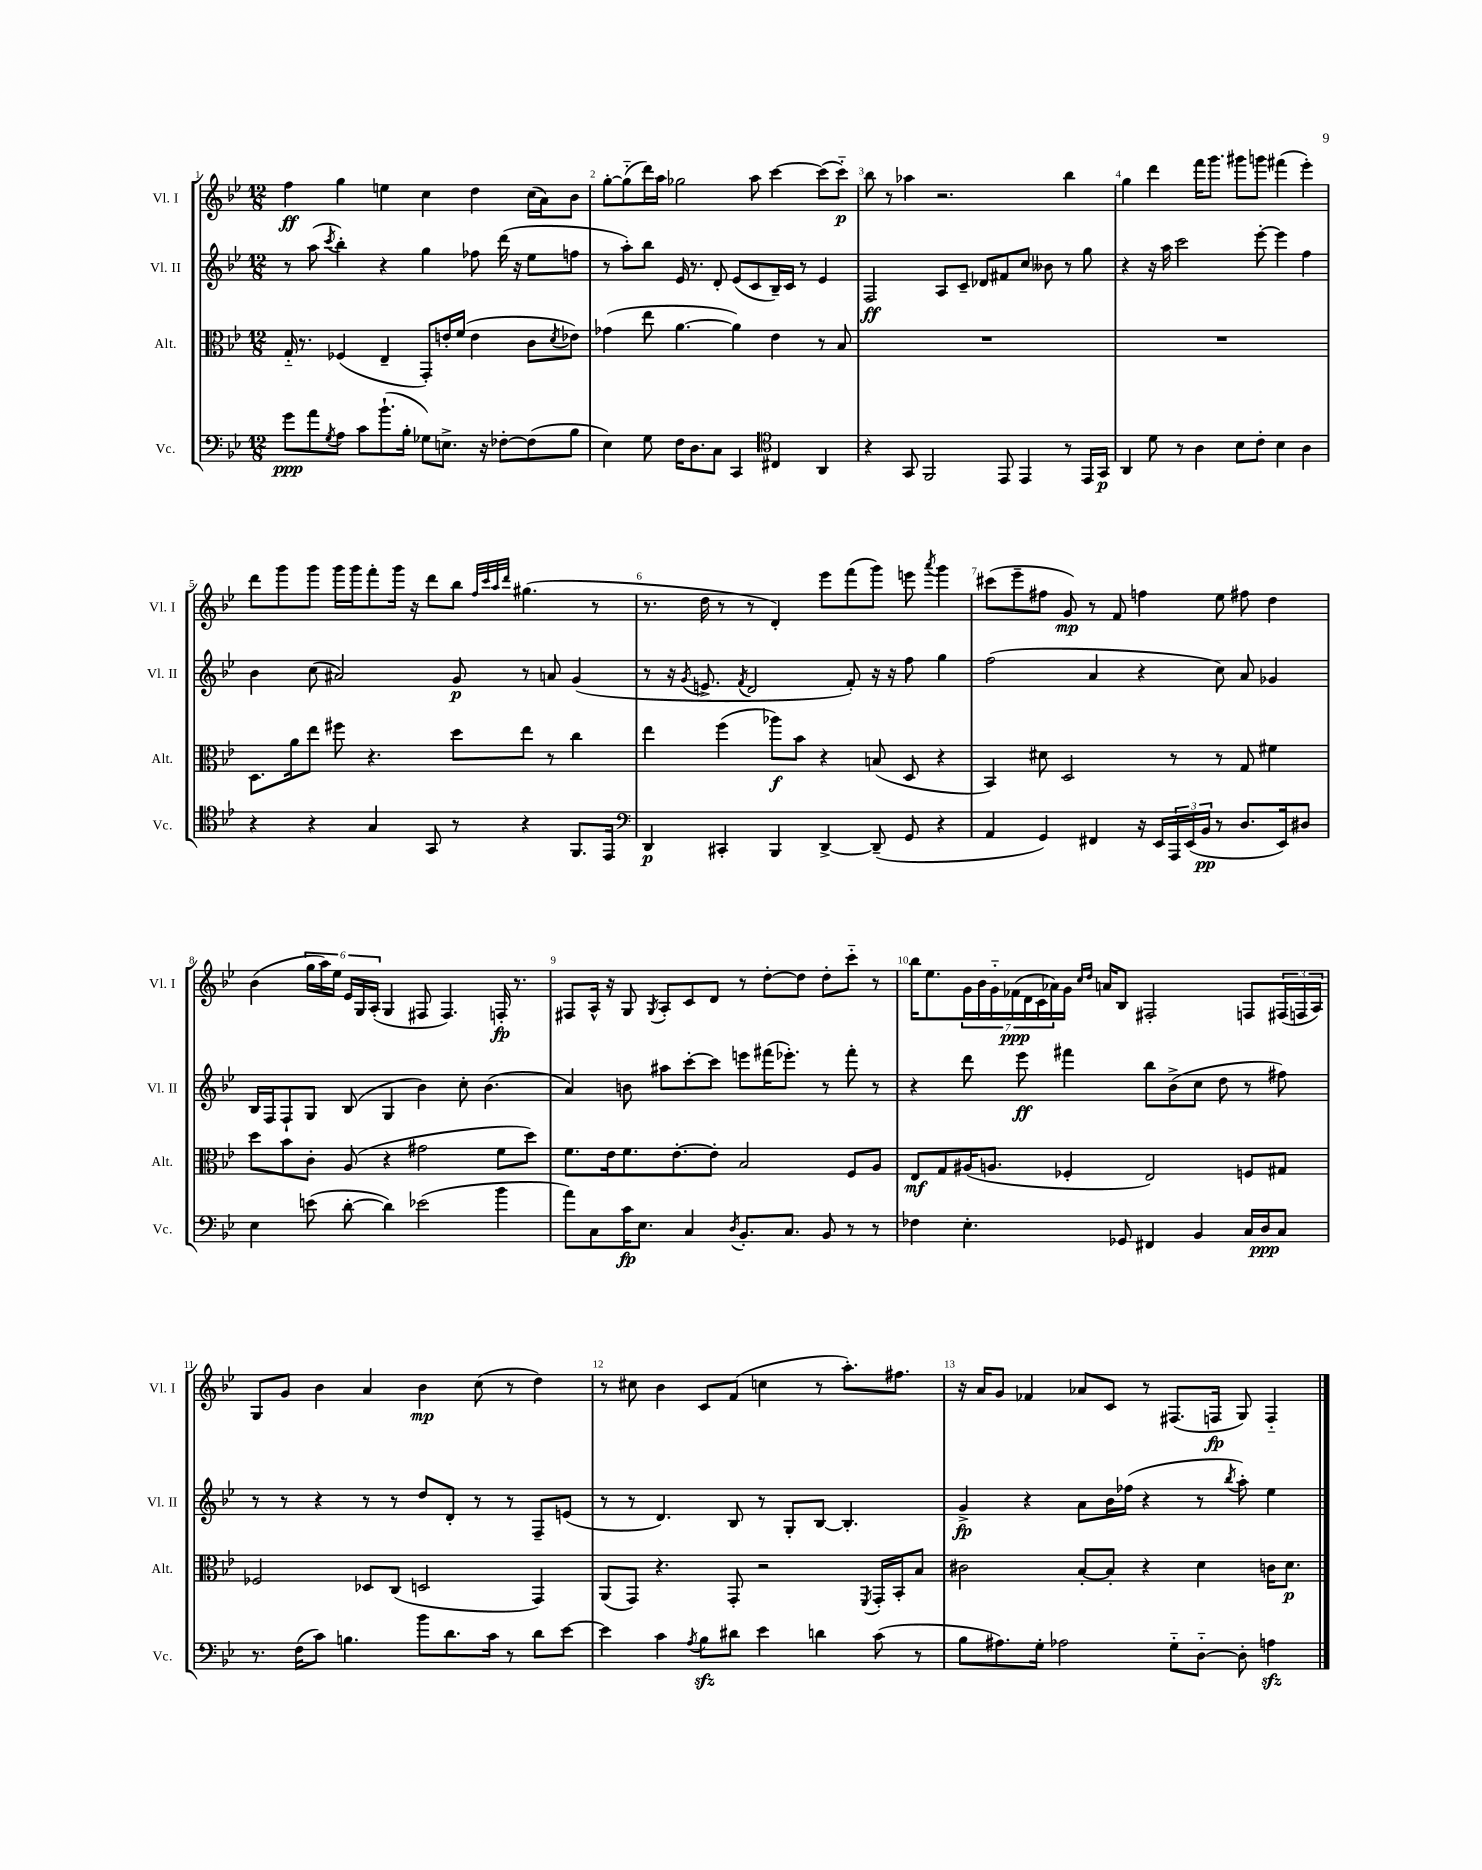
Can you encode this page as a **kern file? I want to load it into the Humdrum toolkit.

**kern	**kern	**kern	**kern
*staff4	*staff3	*staff2	*staff1
*clefF4	*clefC3	*clefG2	*clefG2
*k[b-e-]	*k[b-e-]	*k[b-e-]	*k[b-e-]
*M12/8	*M12/8	*M12/8	*M12/8
8g	16G'~	8r	4ff
.	8.r	.	.
8a	.	(8aa	.
8qG	.	8qccc	.
8A	(4F-	4bb-')	4gg
8c	.	.	.
(8.b-`	4E-~	4r	4ee
16B-'	.	.	.
8G-)	8GG')	4gg	4cc
8.E^	16e'	.	.
.	(16f	.	.
.	4e	8ff-	4dd
16r	.	.	.
[8F-'	.	(16ddd	.
.	.	16r	.
(8F-]	8c	8ee-	(16cc
.	.	.	16a)
.	8qd	.	.
8B-	8e-)	8ff	8b-
=	=	=	=
4E-)	(4g-	8r	[8gg'
.	.	8aa')	(8gg'~]
8G	8ee-	8bb-	16ddd)
.	.	.	16aa
16F	[4.a	16e-	2gg-
8.D	.	8.r	.
8C	.	8d'	.
4CC	4a])	(8e-	.
.	.	8c	8aa
*clefC4	*	*	*
4C#	4e-	16B-~)	[4ccc
.	.	16c	.
.	.	8r	.
4AA	8r	4e-	(8ccc]
.	8B-	.	8ccc'~)
=	=	=	=
4r	1.r	2F	8bb-
.	.	.	8r
8GG	.	.	4aa-
2FF	.	.	.
.	.	8A	2.r
.	.	8c~	.
.	.	8d-	.
8EE-	.	8f#	.
4EE-	.	8cc	.
.	.	8b--	.
8r	.	8r	4bb-
16EE-	.	8gg	.
16GG	.	.	.
=	=	=	=
4AA	1.r	4r	4gg
8d	.	16r	4ddd
.	.	16aa	.
8r	.	2ccc	.
4A	.	.	16fff
.	.	.	8.ggg
8B-	.	.	8ggg#
8c'	.	[8eee-'	8ggg
4B-	.	4eee-]	(4fff#
4A	.	4ff	4eee-')
=	=	=	=
4r	8.D	4b-	8ddd
.	.	.	8ggg
.	16a	.	.
4r	8ee-	(8cc	8ggg
.	8ff#	2a#)	16ggg
.	.	.	16ggg
4G	4.r	.	8fff'
.	.	.	16ggg
.	.	.	16r
8GG	.	.	8ddd
8r	8dd	8g	8bb-
.	.	.	32qqff
.	.	.	32qqccc
.	.	.	32qqaa
.	.	.	32qqddd
4r	8ee-	8r	(4.gg#
.	8r	8a	.
8.FF	4cc	(4g	.
.	.	.	8r
16EE-	.	.	.
=	=	=	=
*clefF4	*	*	*
4DD	4ee-	8r	8.r
.	.	16r	.
.	.	8qg	.
.	.	8.e^	16dd
4CC#'	(4ff	.	8r
.	.	8qf	.
.	.	2d	8r
4BBB-	8aa-)	.	4d')
.	8b-	.	.
[4DD^	4r	.	8eee-
.	.	8f')	(8fff
(8DD~]	(8B	16r	8ggg)
.	.	16r	.
8GG	8D	8ff	8eee
.	.	.	8qaaa
4r	4r	4gg	4ggg
=	=	=	=
4AA	4BB-)	(2ff	(8ccc#
.	.	.	8eee-~
4GG)	8d#	.	8ff#
.	2D	.	8g)
4FF#	.	4a	8r
.	.	.	8f
16r	.	4r	4ff
16EE-	.	.	.
24AAA	8r	.	.
(24EE-	.	.	.
24BB-	.	.	.
8r	8r	8cc)	8ee-
8.D	8G	8a	8ff#
.	4f#	4g-	4dd
16EE-)	.	.	.
8D#	.	.	.
=	=	=	=
4E-	8dd	16B-	(4b-
.	.	16F	.
.	8b-	8F`	.
(8e	8c'	8G	24gg
.	.	.	24aa)
.	.	.	24ee-
[8d'	(8A	(8B-	24e-
.	.	.	24G
.	.	.	(24A'
4d])	4r	4G	4G
(2e-	2g#	4b-)	8F#
.	.	.	4.F#)
.	.	8cc'	.
.	.	(4.b-	.
4b-	8f	.	16F'
.	.	.	8.r
.	8dd)	.	.
=	=	=	=
8a)	8.f	4a)	8F#
8C	.	.	16A^^
.	16e-	.	16r
16c	8.f	8b	8G
8.E-	.	.	.
.	.	.	8qG
.	.	8aa#	8A'
.	[8.e-'	.	.
4C	.	[8ccc'	8c
.	8e-']	8ccc]	8d
8qD	.	.	.
8.BB-'	2B-	8eee	8r
.	.	(16fff#	[8dd'
8.C	.	8.eee-')	.
.	.	.	8dd]
8BB-	.	8r	8dd'
8r	8F	8fff#'	8ccc'~
8r	8A	8r	8r
=	=	=	=
4F-	8E-	4r	16bb-
.	.	.	8.ee-
.	8G	.	.
4.E-'	(16A#	8ddd	28g
.	.	.	28b-
.	8.A	.	.
.	.	.	28g'~
.	.	.	(28f-
.	.	8eee-	.
.	.	.	28d
.	.	.	28c
.	.	.	28a-)
.	4F-'	4fff#	16g
.	.	.	16qqcc
.	.	.	16qqdd
.	.	.	16a
8GG-	.	.	8B-
4FF#	2E-)	8bb-	2F#'
.	.	(8b-^	.
4BB-	.	8cc	.
.	.	8dd	.
16C	8F	8r	8F
16D	.	.	.
8C	8G#	8ff#)	(24F#
.	.	.	24F
.	.	.	24A)
=	=	=	=
8.r	2F-	8r	8G
.	.	8r	8g
(16F	.	.	.
8c)	.	4r	4b-
4.B	.	.	.
.	8D-	8r	4a
.	(8C	8r	.
8b-	2D	8dd	4b-
8.d	.	8d'	.
.	.	8r	(8cc
16c	.	.	.
8r	.	8r	8r
8d	4GG)	8F~	4dd)
[8e-	.	(8e	.
=	=	=	=
4e-]	(8AA	8r	8r
.	8GG)	8r	8cc#
4c	4.r	4.d)	4b-
8qA	.	.	.
8B-	.	.	8c
8d#	8GG'	8B-	(8f
4e-	2r	8r	4cc
.	.	8G'	.
4d	.	[8B-	8r
.	.	4.B-']	8.aa')
.	8qFF	.	.
(8c	16GG'	.	.
.	16BB-'	.	8.ff#
8r	8B-	.	.
=	=	=	=
8B-	2c#	4g^	16r
.	.	.	16a
8.A#)	.	.	8g
.	.	4r	4f-
16G'	.	.	.
2A-	.	.	.
.	[8B-'	8a	8a-
.	8B-']	16b-	8c
.	.	(16ff-	.
.	4r	4r	8r
8G'~	.	.	(8.F#
[8D'~	4d	8r	.
.	.	.	16F
.	.	8qbb-	.
8D']	.	8aa')	8G)
4A	16c	4ee-	4F'~
.	8.d	.	.
==	==	==	==
*-	*-	*-	*-
